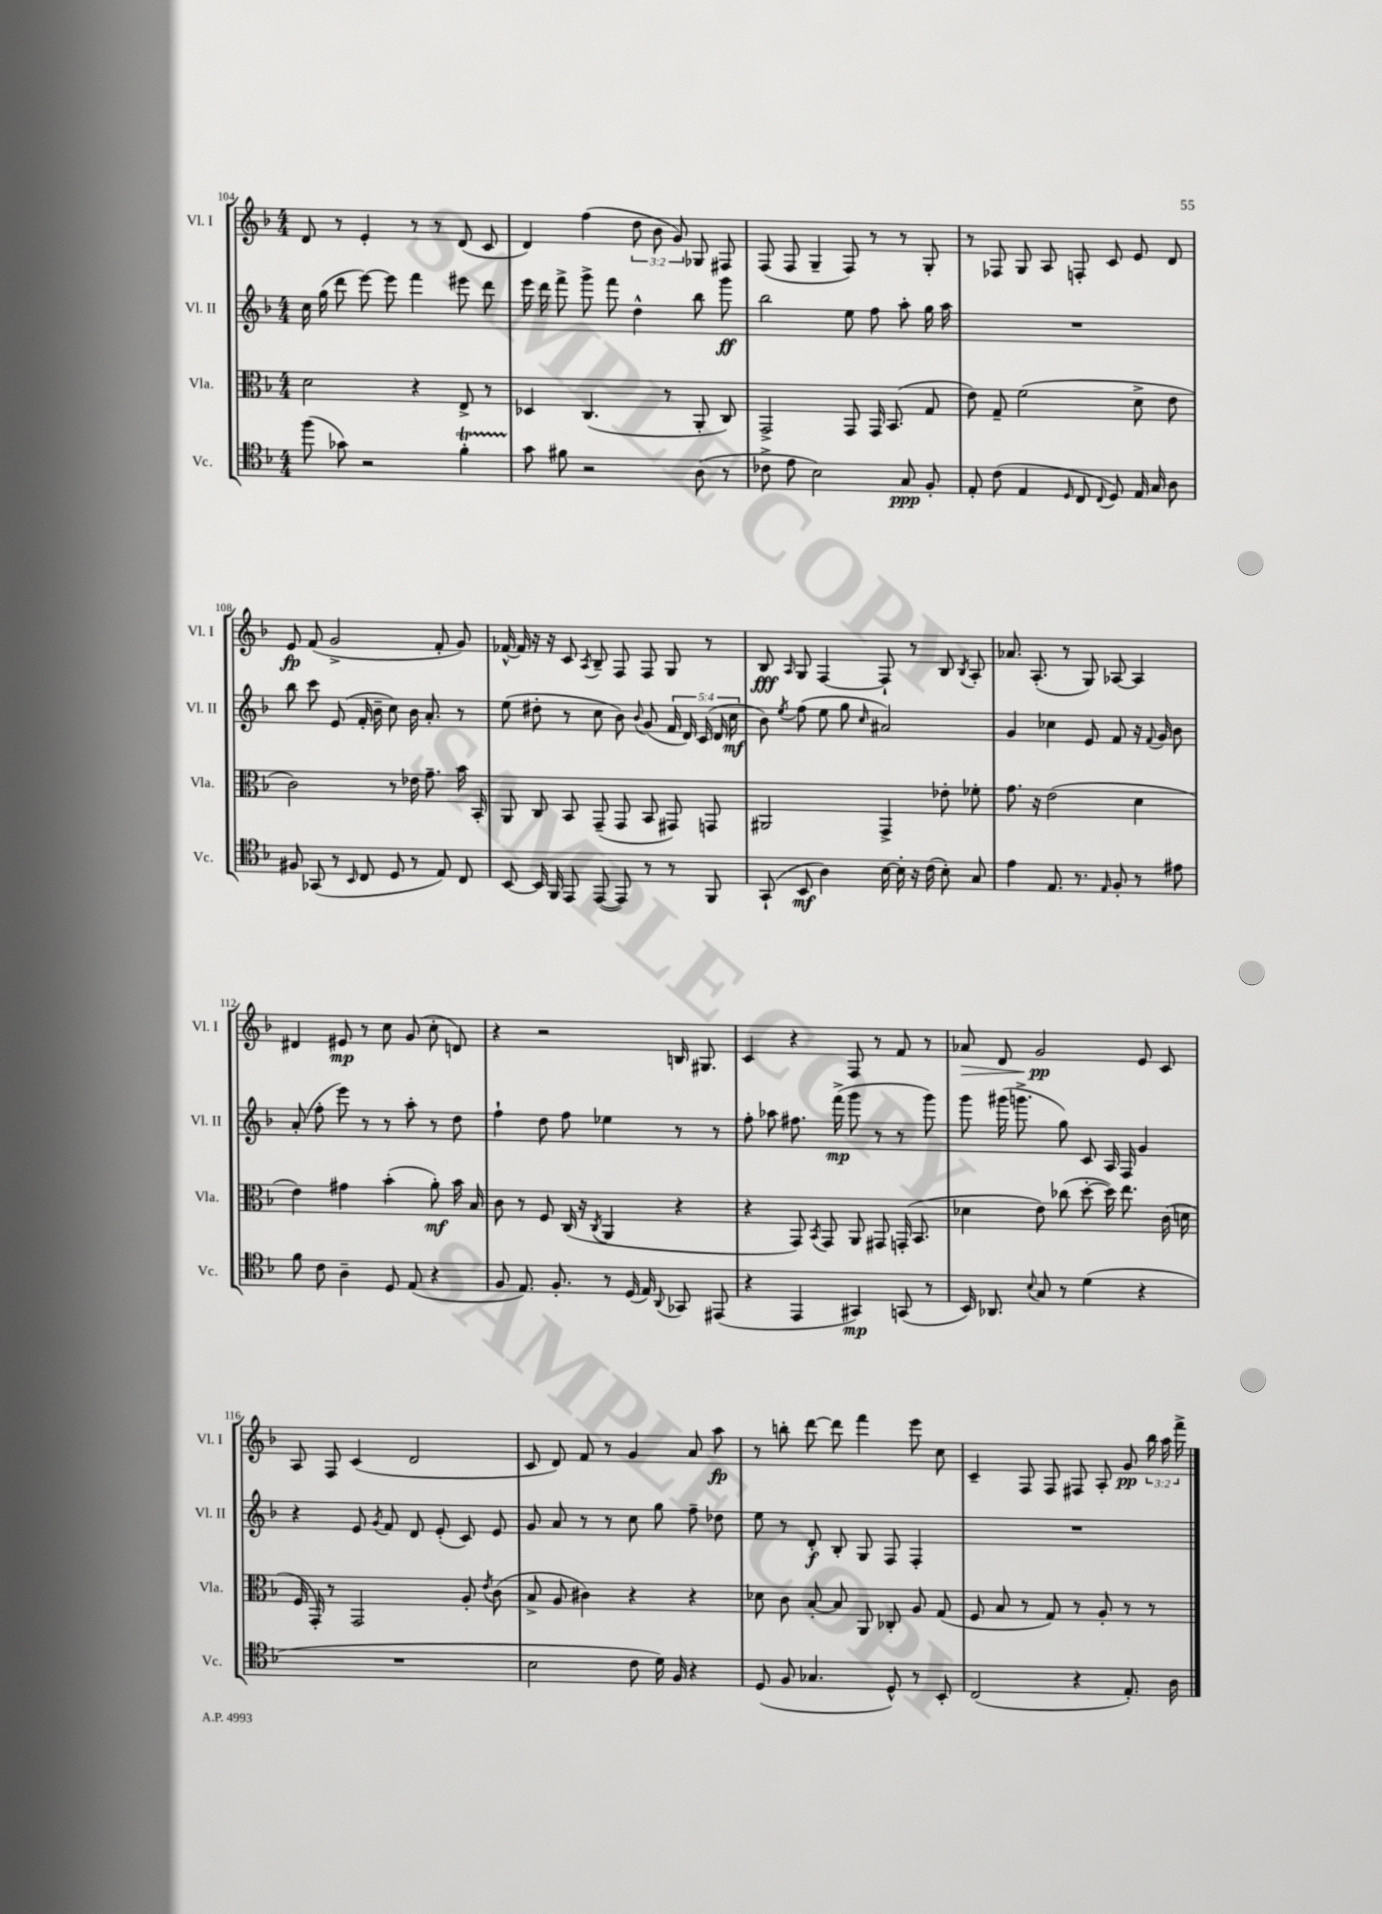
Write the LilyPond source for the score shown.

<<
\new StaffGroup <<
\new Staff = "s0" \with { instrumentName = "Vl. I" shortInstrumentName = "Vl. I" } {
    \clef treble \key f \major \numericTimeSignature \time 4/4 \override Staff.TupletNumber.text = #tuplet-number::calc-fraction-text
    \autoBeamOff d'8 r8 e'4-. r8 r8 d'8( c'8 |
    d'4) f''4( \tuplet 3/2 { d''8 bes'8 g'8) } ges8 fis8 |
    f8( f8 g4-- f8) r8 r8 g8-. |
    r8 fes8 g8 a8 f8-. c'8 e'8 d'8 |
    e'8\fp f'8( g'2-> f'8-. g'8) |
    fes'16~-^ fes'16 r16 r16 c'8 \acciaccatura { a8 } bes8-- f8 f8 g8 r8 |
    bes8\fff \grace { a16 } g8 f4~ f8-! r8 bes8 \acciaccatura { bes8 } a8-. |
    aes'8. a8.-.( r8 g8) aes8~ aes4 |
    dis'4 eis'8\mp r8 c''8 g'8( c''8-. d'8) |
    r4 r2 b16 gis8. |
    c'4 r4 f8 r8 f'8 r8 |
    aes'8\> d'8 g'2\pp\! e'8 c'8 |
    a8 f8 c'4( d'2 |
    c'8 d'8) f'8 r8 g'4 a'8 a''8\fp |
    r8 b''8-. d'''8~ d'''8 f'''4 e'''8 c''8 |
    c'4-- f8 f8 fis8 a8-. g'8\pp \tuplet 3/2 { bes''16 a''16 f'''16-> } \bar "|." |
}
\new Staff = "s1" \with { instrumentName = "Vl. II" shortInstrumentName = "Vl. II" } {
    \clef treble \key f \major \numericTimeSignature \time 4/4 \override Staff.TupletNumber.text = #tuplet-number::calc-fraction-text
    \autoBeamOff c''16 g''16( d'''8 e'''8~) e'''8 f'''4 eis'''8 d'''8 |
    e'''16 d'''16 f'''8-> g'''8-> f'''8 d''4-^ bes''8 g'''8\ff |
    bes''2 e''8 f''8 a''8-. g''16 a''16 |
    R1 |
    bes''8 c'''8 e'8( f'16-. bes'16-- c''8) bes'16 a'8.-. r8 |
    e''8( dis''8-. r8 c''8 bes'8) \appoggiatura { bes'8 } g'8( \tuplet 5/4 { f'16 d'16) c'16( d'16 c''16\mf } |
    bes'8) \acciaccatura { e''8 } f''8( e''8 g''8 \grace { c''16 } ais'2) |
    g'4 ces''4 e'8 f'8 r16 \appoggiatura { f'8 } g'16 bes'8 |
    a'8-.( f''8-. e'''8) r8 r8 a''8-. r8 d''8 |
    f''4-! d''8 f''8 ees''4 r8 r8 |
    f''8-. aes''8 fis''8. f'''16->\mp( g'''8 r8 r8 g'''8) |
    g'''8 gis'''16( g'''8.-> g''8) c'8 a16 f16 g'4 |
    r4 e'8 \acciaccatura { g'8 } f'8 d'8 e'8-.( c'8) e'8 |
    g'8 a'8 r8 r8 c''8 g''8 f''8-- des''8 |
    e''8 r8 d'8-.\f bes8-. g8 f8 f4-. |
    R1 \bar "|." |
}
\new Staff = "s2" \with { instrumentName = "Vla." shortInstrumentName = "Vla." } {
    \clef alto \key f \major \numericTimeSignature \time 4/4
    \autoBeamOff d'2 r4 e8-> r8 |
    des4 c4.( r8 a,8-. c8) |
    g,2-> g,8 g,16 bes,8.( g8 |
    e'8) g8-- f'2( d'8-> e'8 |
    c'2) r8 ees'16 g'8.-- bes'16 bes,16-. |
    a,8 c8 bes,8 g,8--( g,8 bes,8 gis,8) g,8 |
    ais,2 g,4-> ees'8-. fes'8-. |
    g'8. r16 e'2( d'4 |
    e'4) gis'4 bes'4-.( a'8-.\mf) bes'16 bes16 |
    c'8 r8 f8 c16( r16 \acciaccatura { c8 } a,4 r4 |
    r4 g,8) \acciaccatura { bes,8 } g,8 a,8 gis,8 g,16-.( bes,8. |
    des'4 e'8) ces''8( d''8~-. d''16) e''8. c'16( d'16 |
    f16 g,16-.) r8 g,2 a8-. \acciaccatura { e'8 } c'8( |
    bes8-> a8 cis'4) r4 r4 |
    des'8 c'8 bes8~-. bes8 a,8 ces8-. a8 g8( |
    f8 bes8 r8 g8) r8 a8-. r8 r8 \bar "|." |
}
\new Staff = "s3" \with { instrumentName = "Vc." shortInstrumentName = "Vc." } {
    \clef tenor \key f \major \numericTimeSignature \time 4/4
    \autoBeamOff f''8( ges'8) r2 f'4-.\startTrillSpan |
    g'8\stopTrillSpan fis'8 r2 a8( r8 |
    ces'8-> e'8 bes2) g8\ppp f8-. |
    e8-. c'8( e4 \grace { d16 } c8 \appoggiatura { c8 } d8) e16 g16 a8 |
    fis8 ges,8( r8 \grace { bes,16 } c8 d8 r8 e8) c8 |
    bes,8~ bes,16 f,16 e,8 e,8~( e,8) r8 r8 f,8 |
    g,8-!( bes,8\mf a4) bes16~ bes16-. r16 c'16( bes8-.) g8 |
    e'4 e8. r8. \grace { e16 } f8-. r8 eis'8 |
    f'8 c'8 a4-- d8 e8( r4 |
    f8 e8.) f8.-. r8 d16( e16) \appoggiatura { a,8 } ges,8 eis,8( |
    r4 e,4 gis,4\mp) g,8( r8 |
    bes,16) aes,8. \appoggiatura { bes8 } g8 r8 d'4( r4 |
    R1 |
    bes2 c'8 d'16) f16 r4 |
    d8( f8 ges4. d8-^) r8 bes,8-. |
    c2( r4 e8.-.) a16 \bar "|." |
}
>>
>>
\layout { \context { \Score currentBarNumber = #104 } }
